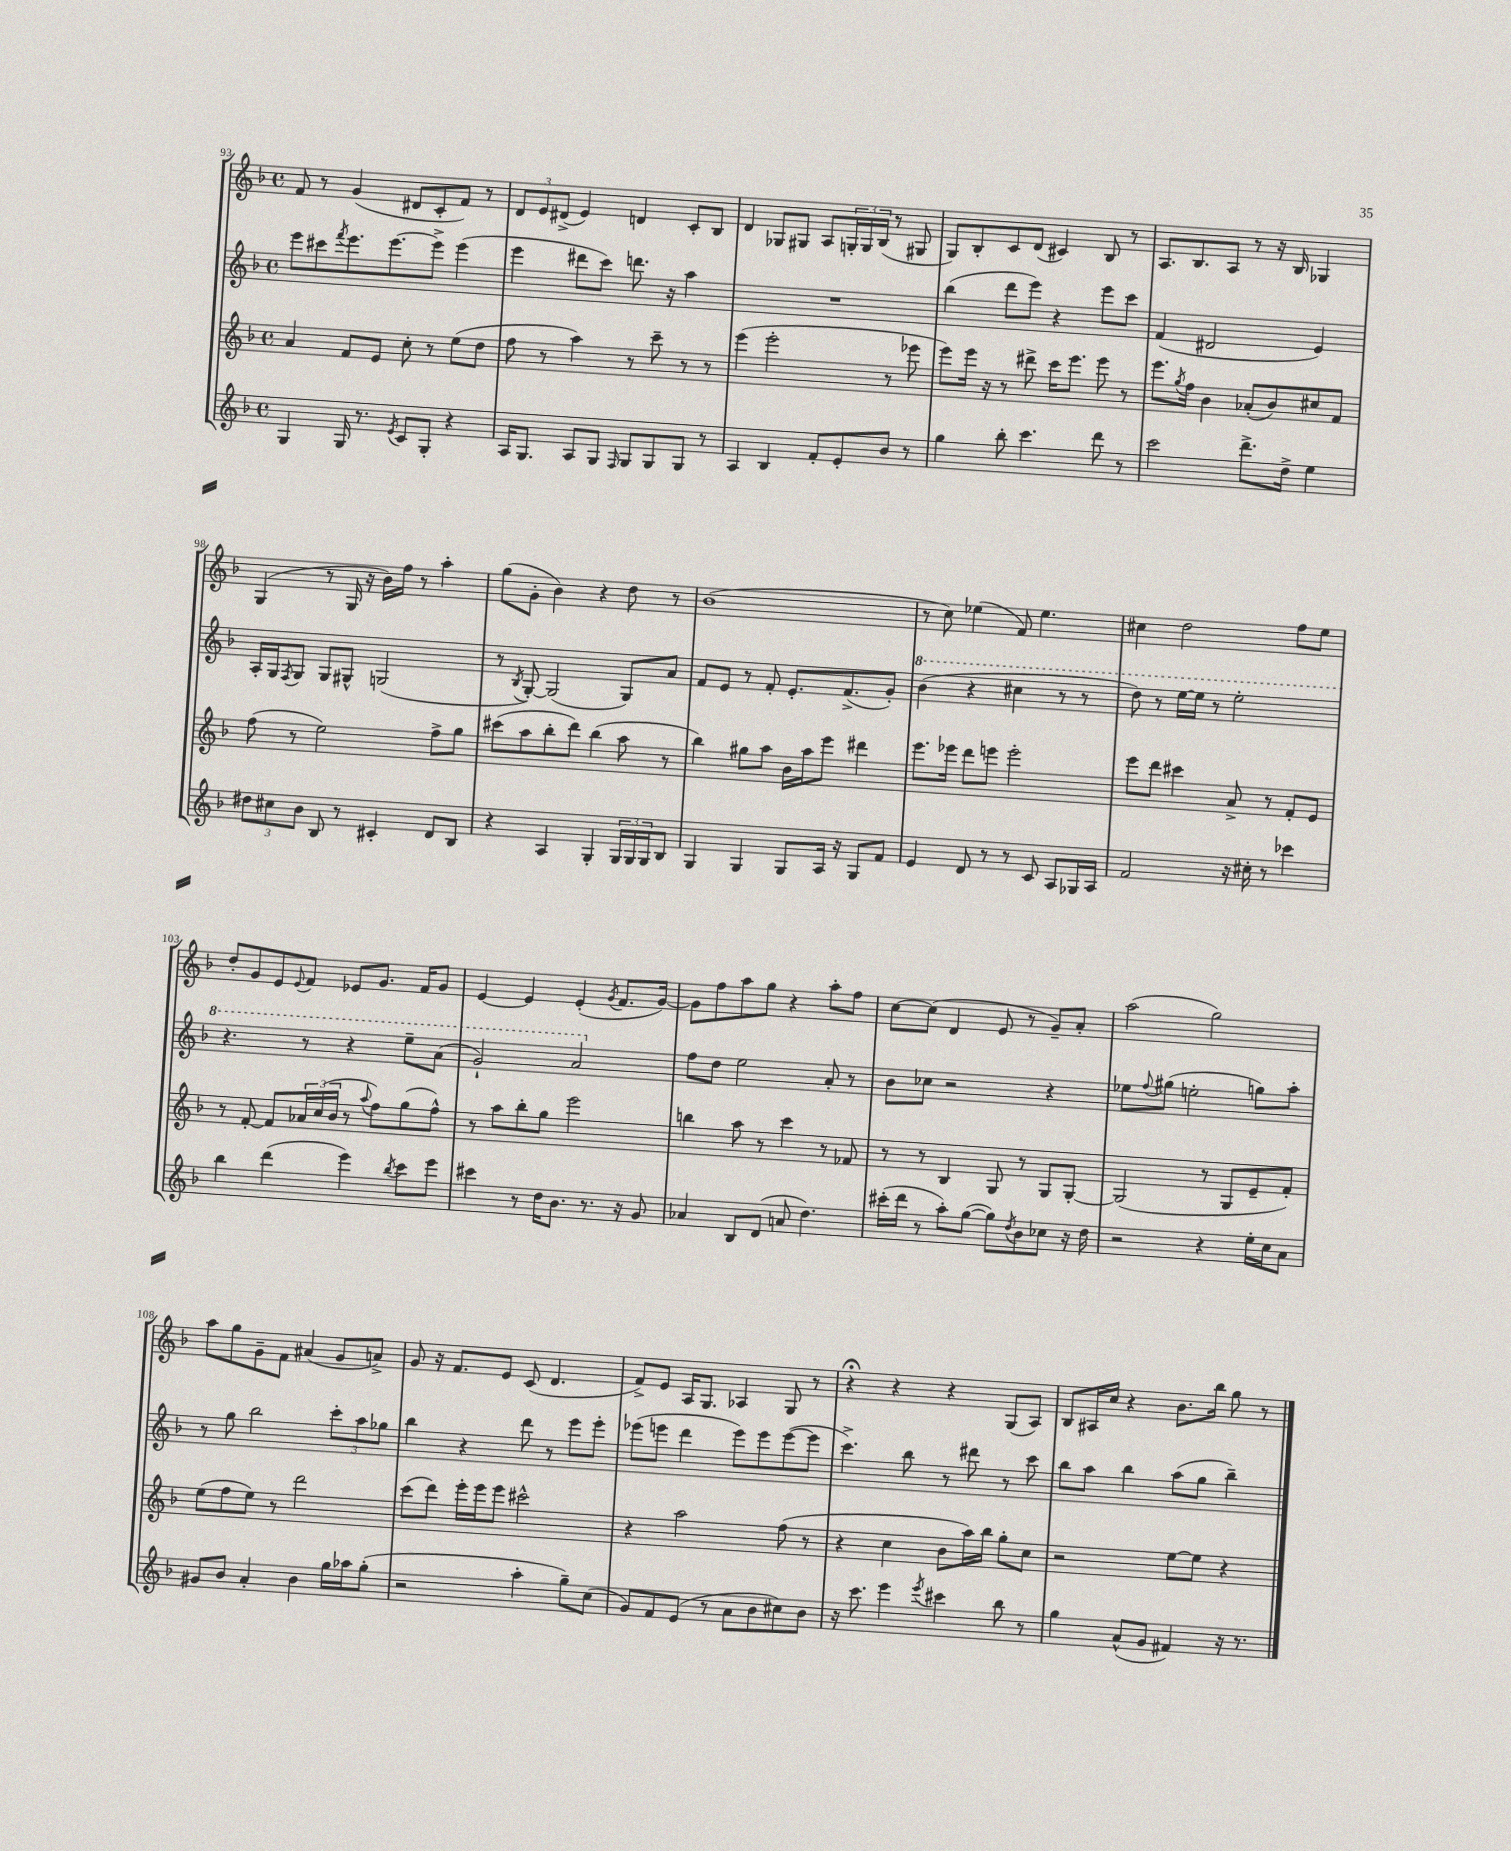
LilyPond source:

<<
\new StaffGroup <<
\new Staff = "s0" {
    \clef treble \key f \major \defaultTimeSignature \time 4/4
    f'8 r8 g'4( dis'8 c'8-. f'8) r8 |
    \tuplet 3/2 { d'8 e'8 dis'8->( } e'4) d'4 c'8-. bes8 |
    d'4 ges8 gis8 a8 \tuplet 3/2 { g16-. g16 bes16( } r8 gis8 |
    g8) bes8-. c'8 d'8( cis'4) bes8 r8 |
    a8. bes8. a8 r8 r16 bes16 ges4 |
    g4( r8 g16 r16 bes'16) f''16 r8 a''4-. |
    g''8( g'8-. bes'4) r4 d''8 r8 |
    bes'1( |
    r8 c''8) ees''4( f'8) ees''4. |
    cis''4 d''2 f''8 e''8 |
    d''8-. g'8 e'8 \appoggiatura { e'8 } f'8 ees'8 g'8. f'16 g'8 |
    e'4~ e'4 e'4-.( \acciaccatura { g'8 } f'8. g'16~) |
    g'8 f''8 a''8 g''8 r4 a''8-. f''8 |
    c''8~ c''8( d'4 e'8 r8 g'8--) a'8-. |
    a''2( g''2) |
    a''8 g''8 g'8-- f'8 ais'4( g'8 a'8->) |
    g'8 r16 f'8. e'8 c'8( d'4. |
    f'8->) e'8 a16 g8. aes4 g8 r8 |
    r4\fermata r4 r4 g8( a8) |
    bes8 ais16 c''16 r4 bes'8. bes''16 g''8 r8 \bar "|." |
}
\new Staff = "s1" {
    \clef treble \key f \major \defaultTimeSignature \time 4/4
    e'''8 cis'''8 \acciaccatura { f'''8 } e'''8. e'''8.~ e'''8-> e'''4( |
    e'''4 dis'''8 c'''8) d'''8. r16 a''4 |
    R1 |
    bes''4( d'''8 e'''8) r4 e'''8 c'''8 |
    f'4( dis'2 e'4) |
    a16-. g16 \acciaccatura { f8 } g8 g8 gis8-^ g2( |
    r8 \acciaccatura { bes8 } g8~-.) g2( g8) a'8 |
    f'8 e'8 r8 f'8-. e'8.-. f'8.->( g'8-.) |
    \ottava #1 bes''4( r4 cis'''4 r8 r8 |
    d'''8) r8 e'''16~ e'''16 r8 e'''2-. |
    r4. r8 r4 e'''8-- a''8( |
    g''2-!) a''2 \ottava #0 |
    f''8 d''8 e''2 a'8-. r8 |
    bes'8 ces''8 r2 r4 |
    ees''8 \appoggiatura { f''8 } gis''8( e''2-. g''8) a''8-. |
    r8 g''8 bes''2 \tuplet 3/2 { c'''8-. a''8 ges''8 } |
    bes''4 r4 d'''8 r8 e'''8 e'''8-. |
    ees'''8( e'''8 d'''4 e'''8) e'''8 e'''8~( e'''8 |
    c'''4.->) bes''8 r8 dis'''8 r8 c'''8 |
    bes''8 a''8 bes''4 a''8( g''8 bes''4--) \bar "|." |
}
\new Staff = "s2" {
    \clef treble \key f \major \defaultTimeSignature \time 4/4
    a'4 f'8 e'8 c''8-. r8 e''8( d''8 |
    f''8 r8 a''4) r8 c'''8-- r8 r8 |
    e'''4( e'''2-. r8 ees'''8 |
    e'''8) e'''16 r16 r8 dis'''8-> c'''16 e'''8. e'''8 r8 |
    e'''8. \acciaccatura { g''8 } f''16 bes'4 aes'8-.( bes'8) cis''8 f'8 |
    f''8( r8 e''2) f''8-> g''8 |
    cis'''8( a''8 bes''8-. d'''8) bes''4( a''8 r8 |
    bes''4) gis''8 a''8 bes'16 a''16 e'''8 dis'''4 |
    e'''8. ees'''16 d'''8 e'''8 e'''2-. |
    e'''8 d'''8 cis'''4 a'8-> r8 f'8-. e'8 |
    r8 f'8~-. f'8 \tuplet 3/2 { aes'16 c''16( bes'16 } r8 \appoggiatura { a''8 } f''8) g''8( f''8-^) |
    r8 a''8 bes''8-. g''8 e'''2 |
    b''4 a''8 r8 c'''4 r8 fes'8 |
    r8 r8 bes4 g8 r8 g8 g8~-. |
    g2( r8 g8 e'8-- f'8-.) |
    e''8( f''8 e''8) r8 d'''2 |
    c'''8( d'''8) e'''16-. e'''16 e'''8 cis'''2-^ |
    r4 a''2 f''8( r8 |
    r4 c''4 bes'8 a''16) bes''16 g''8-. c''8 |
    r2 e''8~ e''8 r4 \bar "|." |
}
\new Staff = "s3" {
    \clef treble \key f \major \defaultTimeSignature \time 4/4
    g4 g16 r8. \acciaccatura { e'8 } c'8 g8-. r4 |
    a16 g8. a8 g8 \grace { f16 } g8 g8 g8 r8 |
    a4 bes4 f'8-. e'8-. bes'8 r8 |
    g''4 bes''8-. c'''4. d'''8 r8 |
    c'''2 d'''8.-> d''16-> e''4 |
    \tuplet 3/2 { dis''8 cis''8 bes'8 } bes8 r8 cis'4-. d'8 bes8 |
    r4 a4 g4-. \tuplet 3/2 { g16 g16 g16 } bes8 |
    g4 g4 g8 a16 r16 g8 f'8 |
    e'4 d'8 r8 r8 c'8 a8 ges16 a16 |
    f'2 r16 cis''16-. r8 ces'''4 |
    bes''4 d'''4( e'''4) \acciaccatura { bes''8 } c'''8 e'''8 |
    cis'''4 r8 d''16 bes'8. r8. r16 g'8 |
    aes'4 bes8 d'8( a'8 d''4.) |
    cis'''16-.( d'''16 r8 a''8-.) g''8~( g''8) \acciaccatura { d''8 } bes'8 ces''8 r16 d''16 |
    r2 r4 e''16-. c''16 a'8 |
    gis'8 bes'8 a'4-. bes'4 g''16 aes''16 g''8-.( |
    r2 a''4-. g''8--) c''8( |
    g'8) f'8 e'8( r8 a'8 bes'8 cis''8) bes'8 |
    r16 c'''8. e'''4 \acciaccatura { e'''8 } cis'''4 bes''8 r8 |
    g''4 a'8-^( g'8 fis'4) r16 r8. \bar "|." |
}
>>
>>
\layout { \context { \Score currentBarNumber = #93 } }
